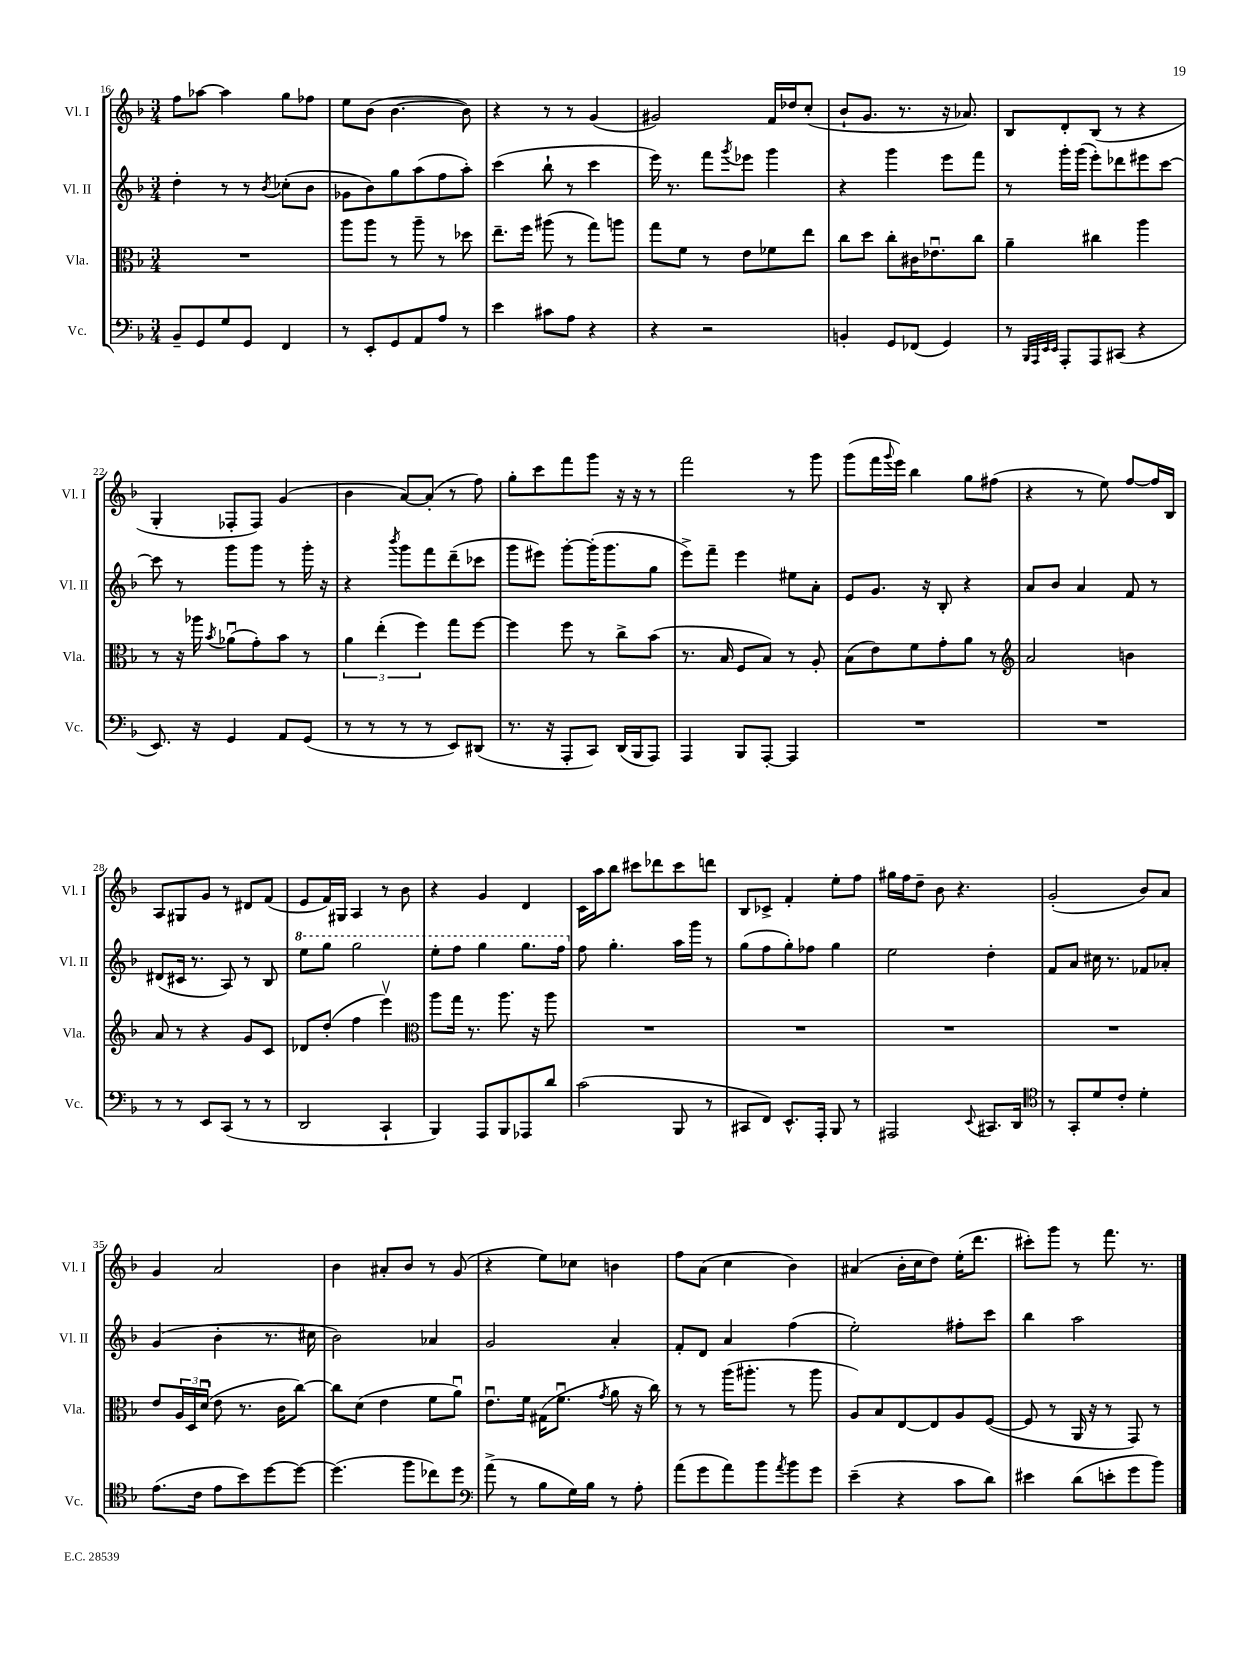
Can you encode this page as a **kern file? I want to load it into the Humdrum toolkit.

**kern	**kern	**kern	**kern
*staff4	*staff3	*staff2	*staff1
*clefF4	*clefC3	*clefG2	*clefG2
*k[b-]	*k[b-]	*k[b-]	*k[b-]
*M3/4	*M3/4	*M3/4	*M3/4
8BB-~	2.r	4dd'	8ff
8GG	.	.	[8aa-
8G	.	8r	4aa-]
8GG	.	8r	.
.	.	8qb-	.
4FF	.	(8cc-'	8gg
.	.	8b-	8ff-
=	=	=	=
8r	8aa	8g-	8ee
8EE'	8aa	8b-)	(8b-
8GG	8r	8gg	[4.b-
8AA	8aa~	(8aa	.
8A	8r	8ff	.
8r	8dd-	8aa')	8b-])
=	=	=	=
4e	8.ee~	(4ccc	4r
.	16ff	.	.
8c#	(8aa#	8bb-`	8r
8A	8r	8r	8r
4r	8gg)	4ccc	(4g
.	8aa	.	.
=	=	=	=
4r	8gg	16eee)	2g#)
.	.	8.r	.
.	8f	.	.
2r	8r	8fff	.
.	.	8qggg	.
.	8e	8eee-	.
.	8f-	4ggg	16f
.	.	.	16dd-
.	8ee	.	(8cc'
=	=	=	=
4BB'	8cc	4r	8b-`
.	8dd	.	8.g
8GG	8cc'	4ggg	.
.	.	.	8.r
(8FF-	16c#	.	.
.	8.e-u	.	.
4GG)	.	8eee	16r
.	.	.	8.a-)
.	8cc	8fff	.
=	=	=	=
8r	4a~	8r	8B-
32qqBBB-	.	.	.
32qqAAA	.	.	.
32qqEE	.	.	.
32qqEE	.	.	.
8AAA'	.	16ggg'	8d'
.	.	(16ggg	.
8AAA	4cc#	8eee')	(8B-
(8CC#	.	8ddd-	8r
4r	4aa	8eee#	4r
.	.	[8ccc	.
=	=	=	=
8.EE)	8r	8ccc]	4G'
.	16r	8r	.
16r	16aa-	.	.
.	8qb-	.	.
4GG	(8a-u	8ggg	8F-'
.	8g')	8ggg	8F-)
8AA	8b-	8r	(4g
(8GG	8r	16ggg'	.
.	.	16r	.
=	=	=	=
8r	6a	4r	4b-
8r	.	.	.
.	(6ee'	.	.
.	.	8qbbb-	.
8r	.	8ggg	[8a)
.	6ff)	.	.
8r	.	8fff	(8a']
8EE)	8gg	(8ddd~	8r
(8DD#	[8ff	8ccc-	8ff)
=	=	=	=
8.r	4ff]	8ggg	8gg'
.	.	8eee#)	8ccc
16r	.	.	.
8AAA'	8ff	[8ggg'	8fff
8CC)	8r	(16ggg']	8ggg
.	.	8.ggg	.
(16DD	8cc^	.	16r
16BBB-	.	.	16r
8AAA)	(8b-	8gg	8r
=	=	=	=
4AAA	8.r	8eee^)	2fff
.	.	8fff~	.
.	16B-	.	.
8BBB-	8F	4eee	.
[8AAA'	8B-)	.	.
4AAA]	8r	8ee#	8r
.	8A'	8a'	8ggg
=	=	=	=
2.r	(8B-	8e	(8ggg
.	8e)	8.g	16fff
.	.	.	8qqggg
.	.	.	16eee)
.	8f	.	4bb-
.	.	16r	.
.	8g'	8B-'	.
.	8a	4r	8gg
.	8r	.	(8ff#
=	=	=	=
*	*clefG2	*	*
2.r	2a	8a	4r
.	.	8b-	.
.	.	4a	8r
.	.	.	8ee)
.	4b	8f	[8ff
.	.	8r	16ff]
.	.	.	16B-
=	=	=	=
8r	8a	(8d#	8A
8r	8r	16c#	8G#
.	.	8.r	.
8EE	4r	.	8g
(8CC	.	8A)	8r
8r	8g	8r	8d#
8r	8c	8B-	(8f
=	=	=	=
2DD	8d-	8eee	8e
.	(8dd'	8ggg	16f)
.	.	.	16G#
.	4ff	2ggg	4A
4CC`	4eeev)	.	8r
.	.	.	8b-
=	=	=	=
*	*clefC3	*	*
4BBB-)	8aa	8eee'	4r
.	16gg	8fff	.
.	8.r	.	.
8AAA	.	4ggg	4g
8BBB-	8.aa	.	.
8AAA-	.	8.ggg	4d
.	16r	.	.
8d	8aa	.	.
.	.	16fff	.
=	=	=	=
(2c	2.r	8ff	16c
.	.	.	16aa
.	.	4.gg'	8bb-
.	.	.	8ccc#
.	.	.	8ddd-
8BBB-	.	16aa	8ccc#
.	.	16ggg	.
8r	.	8r	8ddd
=	=	=	=
8CC#	2.r	(8gg	8B-
8FF)	.	8ff	8c-^
8.EE^^	.	8gg')	4f'
.	.	8ff-	.
16AAA'	.	.	.
8BBB-	.	4gg	8ee'
8r	.	.	8ff
=	=	=	=
2AAA#	2.r	2ee	16gg#
.	.	.	16ff
.	.	.	8dd~
.	.	.	8b-
.	.	.	4.r
8qqEE	.	.	.
8.CC#	.	4dd'	.
16DD	.	.	.
=	=	=	=
*clefC4	*	*	*
8r	2.r	8f	(2g'
8GG'	.	8a	.
8d	.	16cc#	.
.	.	8.r	.
8c'	.	.	.
4d'	.	8f-	8b-)
.	.	8a-'	8a
=	=	=	=
(8.e	8e	(4g	4g
.	24A	.	.
.	24D	.	.
16c	.	.	.
.	(24du	.	.
8e	8e	4b-'	2a
8b-)	8.r	.	.
[8dd	.	8.r	.
.	16c	.	.
8dd_	[8cc)	.	.
.	.	16cc#	.
=	=	=	=
(4.dd]	8cc]	2b-)	4b-
.	(8d	.	.
.	4e	.	8a#'
8ff	.	.	8b-
8cc-)	8f	4a-	8r
8dd	8au)	.	(8g
=	=	=	=
*clefF4	*	*	*
(8a^	8.eu	2g	4r
8r	.	.	.
.	16f	.	.
8B-	(16G#	.	8ee)
.	8.fu	.	.
16G)	.	.	8cc-
16B-	.	.	.
.	8qg	.	.
8r	8a	4a'	4b
8A'	16r	.	.
.	16cc)	.	.
=	=	=	=
(8a	8r	8f'	8ff
8g	8r	8d	(8a
8a)	(16aa	4a	4cc
.	8.aa#'	.	.
8b-	.	.	.
8qa	.	.	.
8b-	8r	(4ff	4b-)
8g	8aa#	.	.
=	=	=	=
(4e~	8A)	2ee')	(4a#
.	8B-	.	.
4r	[8E	.	16b-'
.	.	.	16cc
.	8E]	.	8dd)
8c	8A	8ff#'	(16ee'
.	.	.	8.ddd
8d)	([8F	8ccc	.
=	=	=	=
4e#	8F]	4bb-	8ccc#')
.	8r	.	8ggg
(8d	16AA	2aa	8r
.	16r	.	.
8e'	8r	.	8.fff
8g	8GG)	.	.
.	.	.	8.r
8b-)	8r	.	.
==	==	==	==
*-	*-	*-	*-
